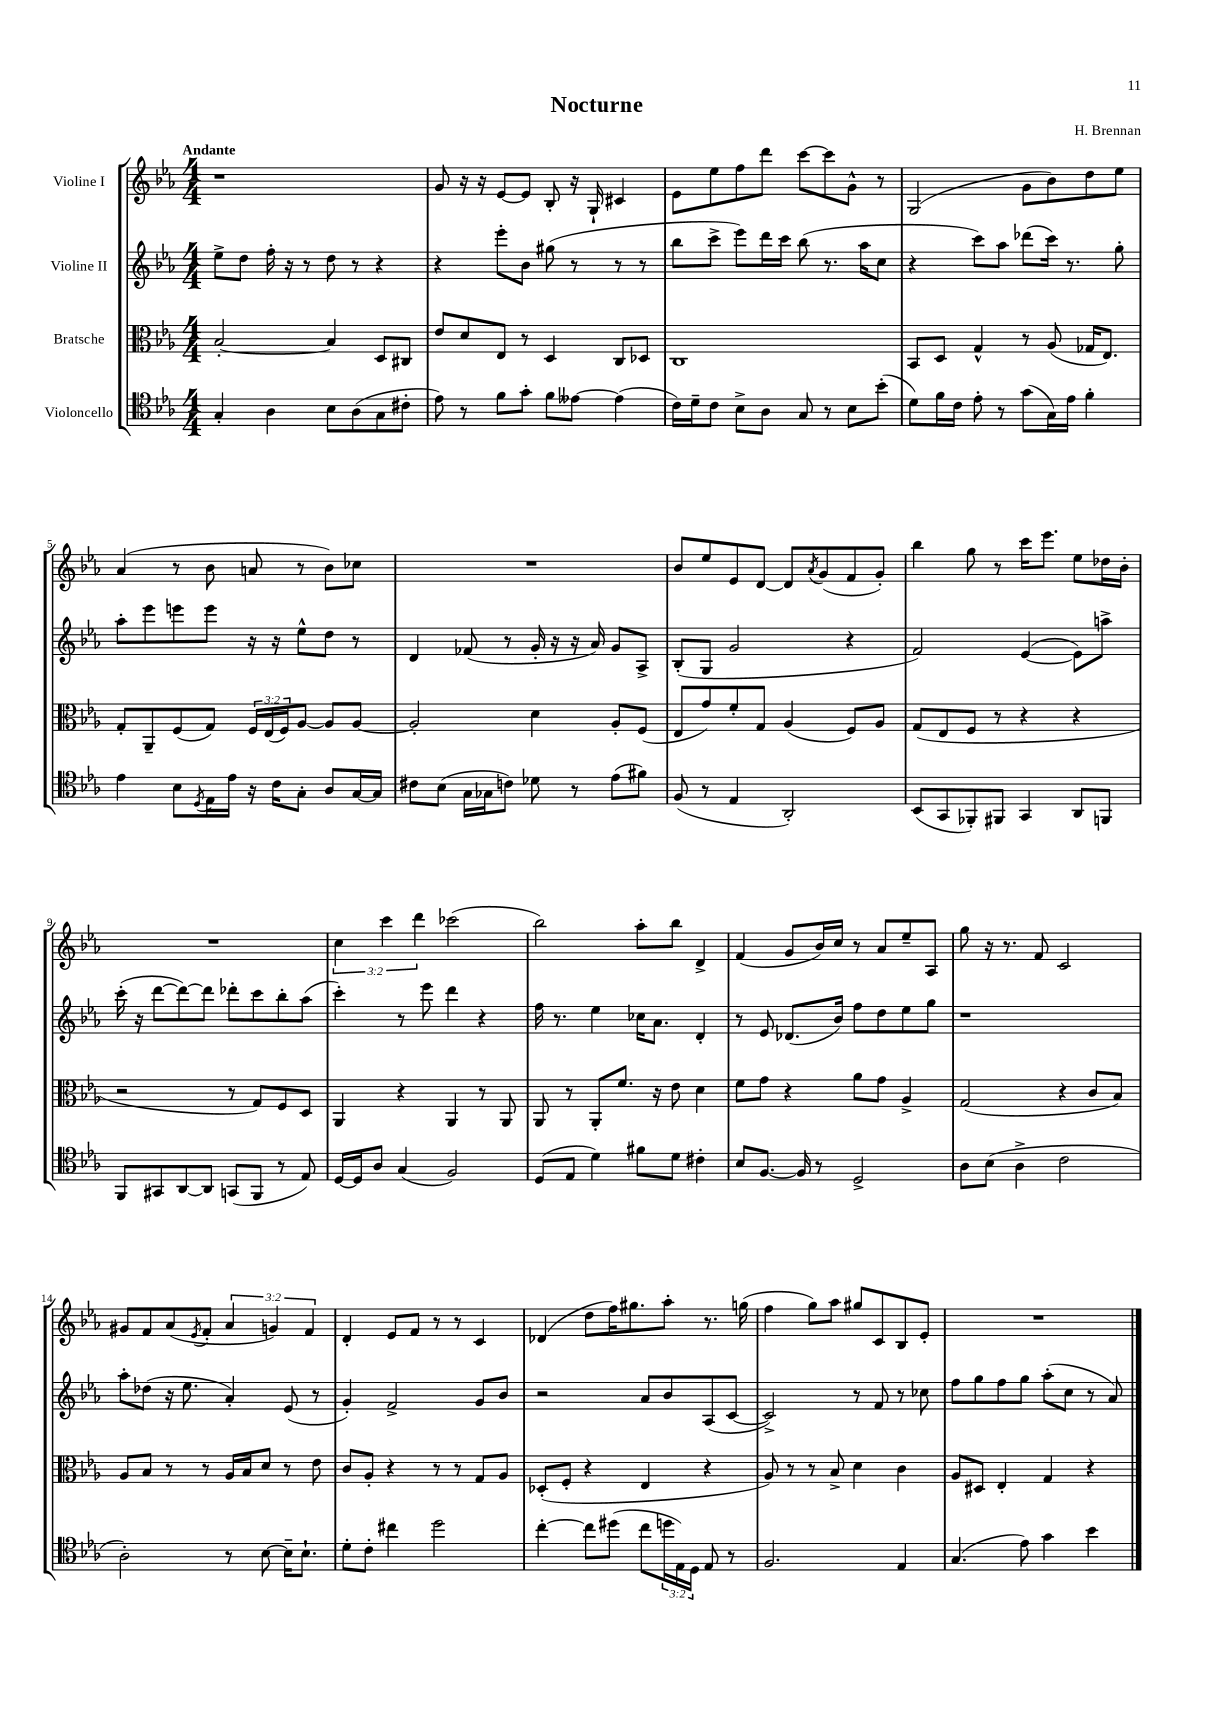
\header { title = "Nocturne" composer = "H. Brennan" }
<<
\new StaffGroup <<
\new Staff = "s0" \with { instrumentName = "Violine I" } {
    \clef treble \key ees \major \numericTimeSignature \time 4/4 \override Staff.TupletNumber.text = #tuplet-number::calc-fraction-text \tempo "Andante"
    r1 |
    g'8 r16 r16 ees'8~ ees'8 bes8-. r16 g16-! cis'4 |
    ees'8 ees''8 f''8 d'''8 c'''8~ c'''8 g'8-^ r8 |
    g2( g'8 bes'8) d''8 ees''8 |
    aes'4( r8 bes'8 a'8 r8 bes'8) ces''8 |
    R1 |
    bes'8 ees''8 ees'8 d'8~ d'8 \acciaccatura { aes'8 } g'8( f'8 g'8-.) |
    bes''4 g''8 r8 c'''16 ees'''8. ees''8 des''16 bes'16-. |
    R1 |
    \tuplet 3/2 { c''4 c'''4 d'''4 } ces'''2( |
    bes''2) aes''8-. bes''8 d'4-> |
    f'4( g'8 bes'16) c''16 r8 aes'8 ees''8-- aes8 |
    g''8 r16 r8. f'8 c'2 |
    gis'8 f'8 aes'8( \acciaccatura { ees'8 } f'8-. \tuplet 3/2 { aes'4 g'4) f'4 } |
    d'4-. ees'8 f'8 r8 r8 c'4 |
    des'4( d''8 f''16) gis''8. aes''8-. r8. g''16( |
    f''4 g''8) aes''8 gis''8 c'8 bes8 ees'8-. |
    R1 \bar "|." |
}
\new Staff = "s1" \with { instrumentName = "Violine II" } {
    \clef treble \key ees \major \numericTimeSignature \time 4/4
    ees''8-> d''8 f''16-. r16 r8 d''8 r8 r4 |
    r4 ees'''8-. bes'8 gis''8( r8 r8 r8 |
    bes''8 c'''8-> ees'''8) d'''16 c'''16 bes''8( r8. aes''16 c''8 |
    r4 c'''8) aes''8 des'''8( c'''16) r8. g''8-. |
    aes''8-. ees'''8 e'''8 e'''8 r16 r16 ees''8-^ d''8 r8 |
    d'4 fes'8( r8 g'16-. r16 r16 aes'16) g'8 aes8-> |
    bes8-.( g8 g'2 r4 |
    f'2) ees'4~( ees'8) a''8-> |
    c'''16-.( r16 d'''8~ d'''8~) d'''8 des'''8-. c'''8 bes''8-. aes''8( |
    c'''4-.) r8 ees'''8 d'''4 r4 |
    f''16 r8. ees''4 ces''16 aes'8. d'4-. |
    r8 ees'8 des'8.( bes'16) f''8 d''8 ees''8 g''8 |
    r1 |
    aes''8-. des''8( r16 ees''8. aes'4-.) ees'8( r8 |
    g'4-.) f'2-> g'8 bes'8 |
    r2 aes'8 bes'8 aes8( c'8~ |
    c'2->) r8 f'8 r8 ces''8 |
    f''8 g''8 f''8 g''8 aes''8-.( c''8 r8 aes'8) \bar "|." |
}
\new Staff = "s2" \with { instrumentName = "Bratsche" } {
    \clef alto \key ees \major \numericTimeSignature \time 4/4 \override Staff.TupletNumber.text = #tuplet-number::calc-fraction-text
    bes2~-. bes4 d8 cis8 |
    ees'8 d'8 ees8 r8 d4 c8 des8 |
    c1 |
    bes,8 d8 g4-^ r8 aes8( ges16 ees8.) |
    g8-. aes,8-- f8( g8) \tuplet 3/2 { f16 ees16( f16) } aes8~ aes8 aes8~ |
    aes2-. d'4 aes8-. f8( |
    ees8 g'8) f'8-. g8 aes4( f8) aes8 |
    g8( ees8 f8 r8 r4 r4 |
    r2 r8 g8) f8 d8 |
    aes,4 r4 aes,4 r8 aes,8 |
    aes,8 r8 aes,8-. f'8. r16 ees'8 d'4 |
    f'8 g'8 r4 aes'8 g'8 aes4-> |
    g2( r4 c'8 bes8) |
    aes8 bes8 r8 r8 aes16 bes16 d'8 r8 ees'8 |
    c'8 aes8-. r4 r8 r8 g8 aes8 |
    des8-.( f8-. r4 ees4 r4 |
    aes8) r8 r8 bes8-> d'4 c'4 |
    aes8 dis8 ees4-. g4 r4 \bar "|." |
}
\new Staff = "s3" \with { instrumentName = "Violoncello" } {
    \clef tenor \key ees \major \numericTimeSignature \time 4/4 \override Staff.TupletNumber.text = #tuplet-number::calc-fraction-text
    g4-. aes4 bes8 aes8( g8 cis'8-. |
    ees'8) r8 f'8 g'8-. f'8 eeses'8~ eeses'4( |
    c'16) d'16-- c'8 bes8-> aes8 g8 r8 bes8 bes'8-.( |
    d'8) f'16 c'16 ees'8-. r8 g'8( g16) ees'16 f'4-. |
    ees'4 bes8 \acciaccatura { d8 } ees16 ees'16 r16 c'16 g8-. aes8 g16~ g16 |
    cis'8 bes8( g16 ges16 c'8) des'8 r8 ees'8( fis'8) |
    f8( r8 ees4 aes,2-.) |
    bes,8( g,8 fes,8-.) fis,8 g,4 aes,8 f,8 |
    f,8 gis,8 aes,8~ aes,8 g,8( f,8 r8 ees8) |
    d16~ d16 aes8 g4( f2) |
    d8( ees8 d'4) fis'8 d'8 cis'4-. |
    bes8 f8.~ f16 r8 d2-> |
    aes8 bes8( aes4-> c'2 |
    aes2-.) r8 bes8~ bes16-- bes8.-! |
    d'8-. c'8-. cis''4 d''2 |
    c''4~-. c''8 dis''8( c''8 \tuplet 3/2 { d''16 ees16) d16 } ees8 r8 |
    f2. ees4 |
    g4.( ees'8) g'4 bes'4 \bar "|." |
}
>>
>>
